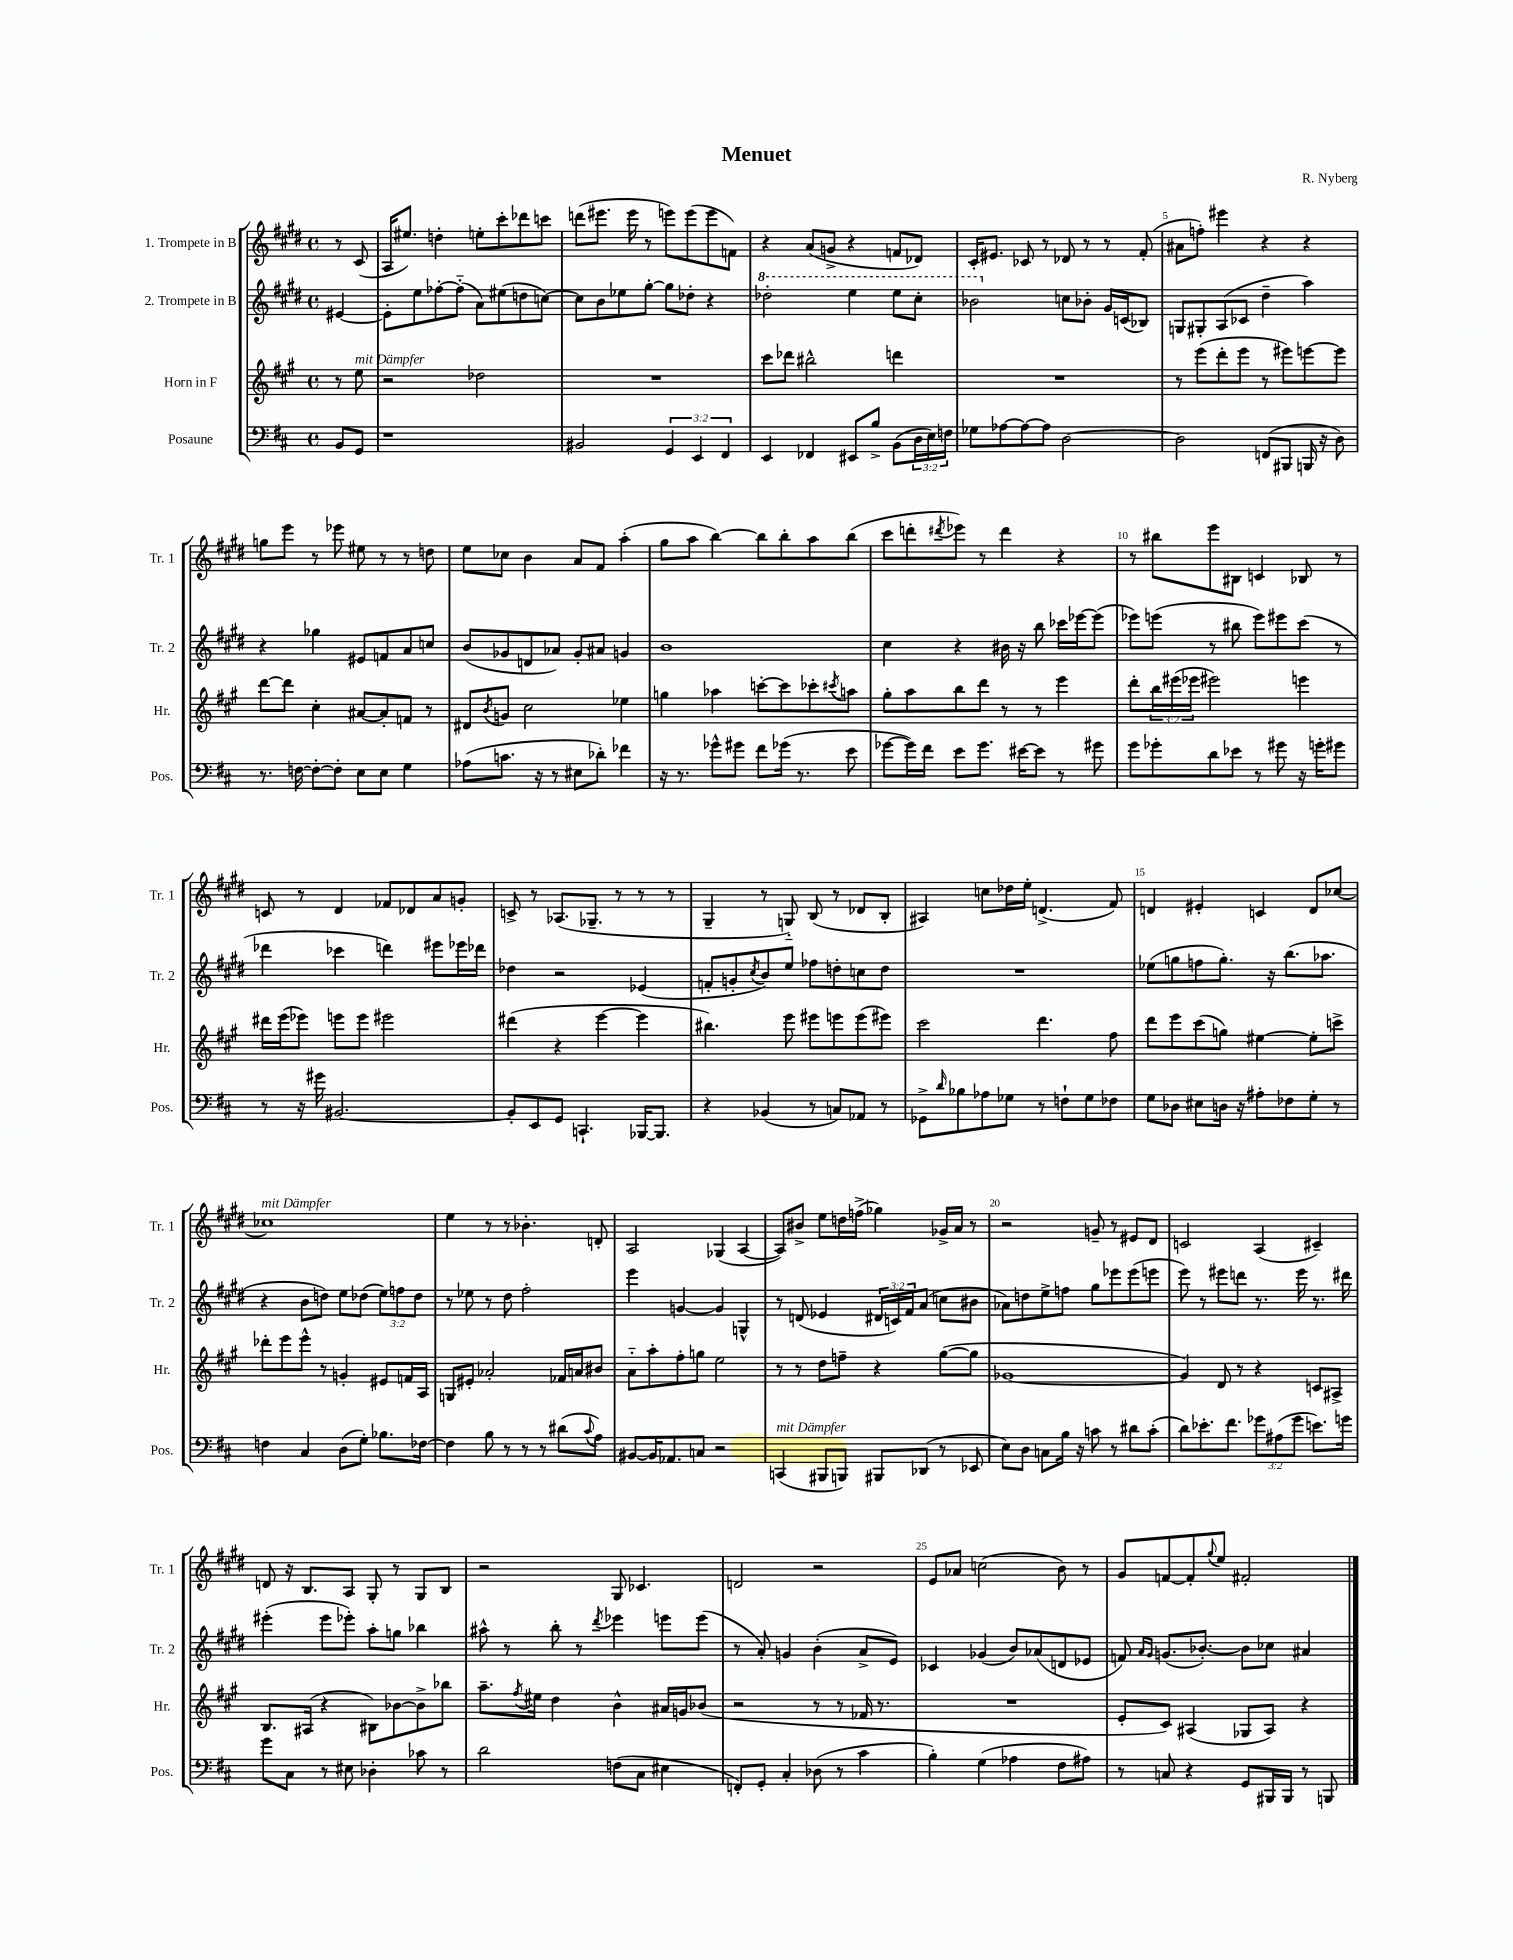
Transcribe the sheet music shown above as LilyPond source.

\header { title = "Menuet" composer = "R. Nyberg" }
<<
\new StaffGroup <<
\new Staff = "s0" \with { instrumentName = "1. Trompete in B" shortInstrumentName = "Tr. 1" } {
    \clef treble \key e \major \defaultTimeSignature \time 4/4 \partial 4
    r8 cis'8( |
    a16 eis''8.) d''4-. e''8-. cis'''8-. des'''8 c'''8 |
    d'''8( eis'''8. eis'''16 r8 e'''8) e'''8( e'''8 f'8) |
    r4 a'8( g'8-> r4 f'8 des'8) |
    cis'16-. eis'8. ces'8 r8 des'8 r8 r8 fis'8-.( |
    ais'8 f''8-.) eis'''4 r4 r4 |
    g''8 e'''8 r8 ees'''8 eis''8 r8 r8 d''8 |
    e''8 ces''8 b'4 a'8 fis'8 a''4-.( |
    gis''8 a''8 b''4~) b''8 b''8-. a''8 b''8( |
    cis'''8 d'''8-. \acciaccatura { dis'''8 } ees'''8) r8 dis'''4 r4 |
    r8 bis''8 e'''8 bis8 c'4 bes8 r8 |
    c'8 r8 dis'4 fes'8 des'8 a'8 g'8-. |
    c'8-> r8 aes8.( ges8.-- r8 r8 r8 |
    gis4-- r8 g8-_) b8( r8 des'8 b8-. |
    ais4) c''8 des''16 e''16-. d'4.->( fis'8) |
    d'4 eis'4-. c'4 d'8 ces''8~ |
    ces''1^\markup { \italic "mit Dämpfer" } |
    e''4 r8 r8 bes'4.-. d'8-. |
    a2 ges4( a4~ |
    a8) bis'8-> e''8 d''16 f''16->( ges''4) ges'16-> a'16 r8 |
    r2 g'8-- r8 eis'8 dis'8 |
    c'2 a4( cis'4--) |
    d'8 r16 b8. a8 gis8-. r8 gis8 b8 |
    r2 gis8 ces'4. |
    d'2 r2 |
    e'8 aes'8 c''2( b'8) r8 |
    gis'8 f'8~ f'8-. \appoggiatura { gis''8 } e''8 fis'2-. \bar "|." |
}
\new Staff = "s1" \with { instrumentName = "2. Trompete in B" shortInstrumentName = "Tr. 2" } {
    \clef treble \key e \major \defaultTimeSignature \time 4/4 \override Staff.TupletNumber.text = #tuplet-number::calc-fraction-text \partial 4
    eis'4~ |
    eis'8-. e''8 fes''8~-. fes''8-_( a'8) eis''8( d''8 c''8~) |
    c''8 b'8 ees''8 gis''8~-. gis''8 des''8-. r4 |
    \ottava #1 des'''2-. e'''4 e'''8 cis'''8-. |
    bes''2 \ottava #0 c''8 bes'8-. gis'16 c'16( bes8) |
    g8 gis8-. a8( ces'8 dis''4-- a''4) |
    r4 ges''4 eis'8 f'8 a'8 c''8 |
    b'8( ges'8 d'8 aes'8) ges'8-. ais'8 g'4 |
    b'1 |
    cis''4 r4 bis'16 r16 b''8 ces'''16 ees'''16~ ees'''8( |
    ees'''8) e'''8( r8 bis''8 e'''8) eis'''8 cis'''8( r8 |
    des'''4 ces'''4 d'''4) eis'''8 ees'''16 des'''16 |
    des''4 r2 ees'4( |
    f'8-. g'8-. \acciaccatura { cis''8 } b'8) e''8 fes''8 d''8-. c''8 d''8 |
    R1 |
    ees''8( g''8 f''8 g''8.-.) r16 b''8.( aes''8. |
    r4 b'8 d''8) e''8 des''8( \tuplet 3/2 { e''8) f''8 des''8 } |
    r8 ees''8 r8 dis''8 fis''2-. |
    e'''4 g'4~ g'4 g4-^ |
    r8 d'8( ees'4 \tuplet 3/2 { dis'16 c'16) fis'16 } a'8( c''8 bis'8 |
    aes'8) d''8 e''8-> f''8 gis''8 ees'''8 ees'''8( e'''8 |
    e'''8) r8 eis'''8 d'''8 r8. eis'''16 r8. dis'''16 |
    eis'''4-.( eis'''8 ees'''8-.) a''8-. g''8 bes''4 |
    ais''8-^ r8 b''8-. r8 \acciaccatura { dis'''8 } ees'''4 e'''8 e'''8( |
    r8 a'8-.) g'4 b'4-.( a'8-> e'8) |
    ces'4 ges'4( b'8) aes'8( d'8 ees'8 |
    f'8) \grace { a'16 gis'16 } g'8.( bes'8.~-.) bes'8 ces''8 ais'4 \bar "|." |
}
\new Staff = "s2" \with { instrumentName = "Horn in F" shortInstrumentName = "Hr." } {
    \clef treble \key a \major \defaultTimeSignature \time 4/4 \override Staff.TupletNumber.text = #tuplet-number::calc-fraction-text \partial 4
    r8 e''8^\markup { \italic "mit Dämpfer" } |
    r2 des''2 |
    R1 |
    cis'''8 des'''8 bis''2-^ d'''4 |
    R1 |
    r8 e'''8( d'''8-. e'''8 r8 eis'''8) e'''8~ e'''8 |
    d'''8~ d'''8 cis''4-. ais'8~ ais'8-. f'8 r8 |
    dis'8 \acciaccatura { b'8 } g'8 cis''2 ees''4 |
    g''4 aes''4 c'''8~-. c'''8 ces'''8-. \acciaccatura { cis'''8 } a''8 |
    gis''8-. a''8 b''8 d'''8 r8 r8 e'''4 |
    d'''8-. \tuplet 3/2 { b''16 eis'''16( ees'''16 } eis'''2) e'''4 |
    dis'''16 e'''16( ees'''8) e'''8 e'''8 eis'''2 |
    dis'''4( r4 e'''4~ e'''4 |
    bis''4.) e'''8 eis'''8 e'''8 e'''8( eis'''8) |
    cis'''2 d'''4. fis''8 |
    d'''8 e'''8 cis'''8( g''8) eis''4~ eis''8-. c'''8-> |
    des'''8-. e'''8 e'''8-^ r8 g'4-. eis'8 f'16 a16 |
    g8 eis'8-. aes'2-. fes'16 a'16 bis'8 |
    a'8-_ a''8-. fis''8-. g''8 e''2 |
    r8 r8 d''8 f''8-- r4 gis''8~( gis''8 |
    ges'1~ |
    ges'4) d'8 r8 r4 c'8 ais8-> |
    b8. ais16( r4 bis8) bes'8~ bes'8-> bes''8 |
    a''8.-- \acciaccatura { fis''8 } eis''16 d''4 b'4-^ ais'16 g'16 bes'8( |
    r2 r8 r8 fes'16 r8. |
    R1 |
    e'8-. cis'8) ais4( ges8 ais8) r4 \bar "|." |
}
\new Staff = "s3" \with { instrumentName = "Posaune" shortInstrumentName = "Pos." } {
    \clef bass \key d \major \defaultTimeSignature \time 4/4 \override Staff.TupletNumber.text = #tuplet-number::calc-fraction-text \partial 4
    b,8 g,8 |
    r1 |
    bis,2 \tuplet 3/2 { g,4 e,4 fis,4 } |
    e,4 fes,4 eis,8 b8-> b,8( \tuplet 3/2 { d16 e16) f16 } |
    ges8 aes8~ aes8~ aes8 d2~ |
    d2 f,8( bis,,8 b,,16 r16 d8) |
    r8. f16~ f8~-. f8-. e8 e8 g4 |
    aes8( c'8. r16 r8 eis8 des'8-.) fes'4 |
    r16 r8. ges'8-^ gis'8 fis'8 ges'16( r8. e'8 |
    ges'8~ ges'16) fis'16 e'8 ges'8. eis'16~ eis'8 r8 gis'8 |
    g'8 ges'8-. d'8 ees'8 r8 gis'8 r16 g'16-. gis'8 |
    r8 r16 gis'16 bis,2.~ |
    bis,8-. e,8 g,8 c,4.-! bes,,16~ bes,,8. |
    r4 bes,4( r8 c8) aes,8 r8 |
    ges,8-> \grace { d'16 } bes8 aes8 ges8 r8 f8-! ges8 fes8 |
    g8 des8 eis8 d16 r16 ais8-. fes8 g8-. r8 |
    f4 cis4 d8( g8-.) bes8. fes16~ |
    fes4 b8 r8 r8 r8 dis'8( \appoggiatura { cis'8 } a8) |
    bis,8~ bis,16 aes,8. c8 r2 |
    c,4^\markup { \italic "mit Dämpfer" }( bis,,8 b,,8) bis,,8 des,8( r8 ees,8 |
    e8) d8 c8 b16 r16 c'8 r8 dis'8 c'8-.( |
    d'8) ees'8.-. fis'8. \tuplet 3/2 { ges'8 ais8( ges'8 } e'8.) g'16 |
    g'8 cis8 r8 eis8 des4-. ces'8 r8 |
    d'2 f8( cis8 eis4 |
    f,8-.) g,8-. cis4-. des8( r8 cis'4 |
    b4-.) g4( aes4 fis8 ais8) |
    r8 c8 r4 g,8 bis,,16 bis,,16 r8 b,,8 \bar "|." |
}
>>
>>
\layout { \context { \Score \override BarNumber.break-visibility = ##(#f #t #t) barNumberVisibility = #(every-nth-bar-number-visible 5) } }
